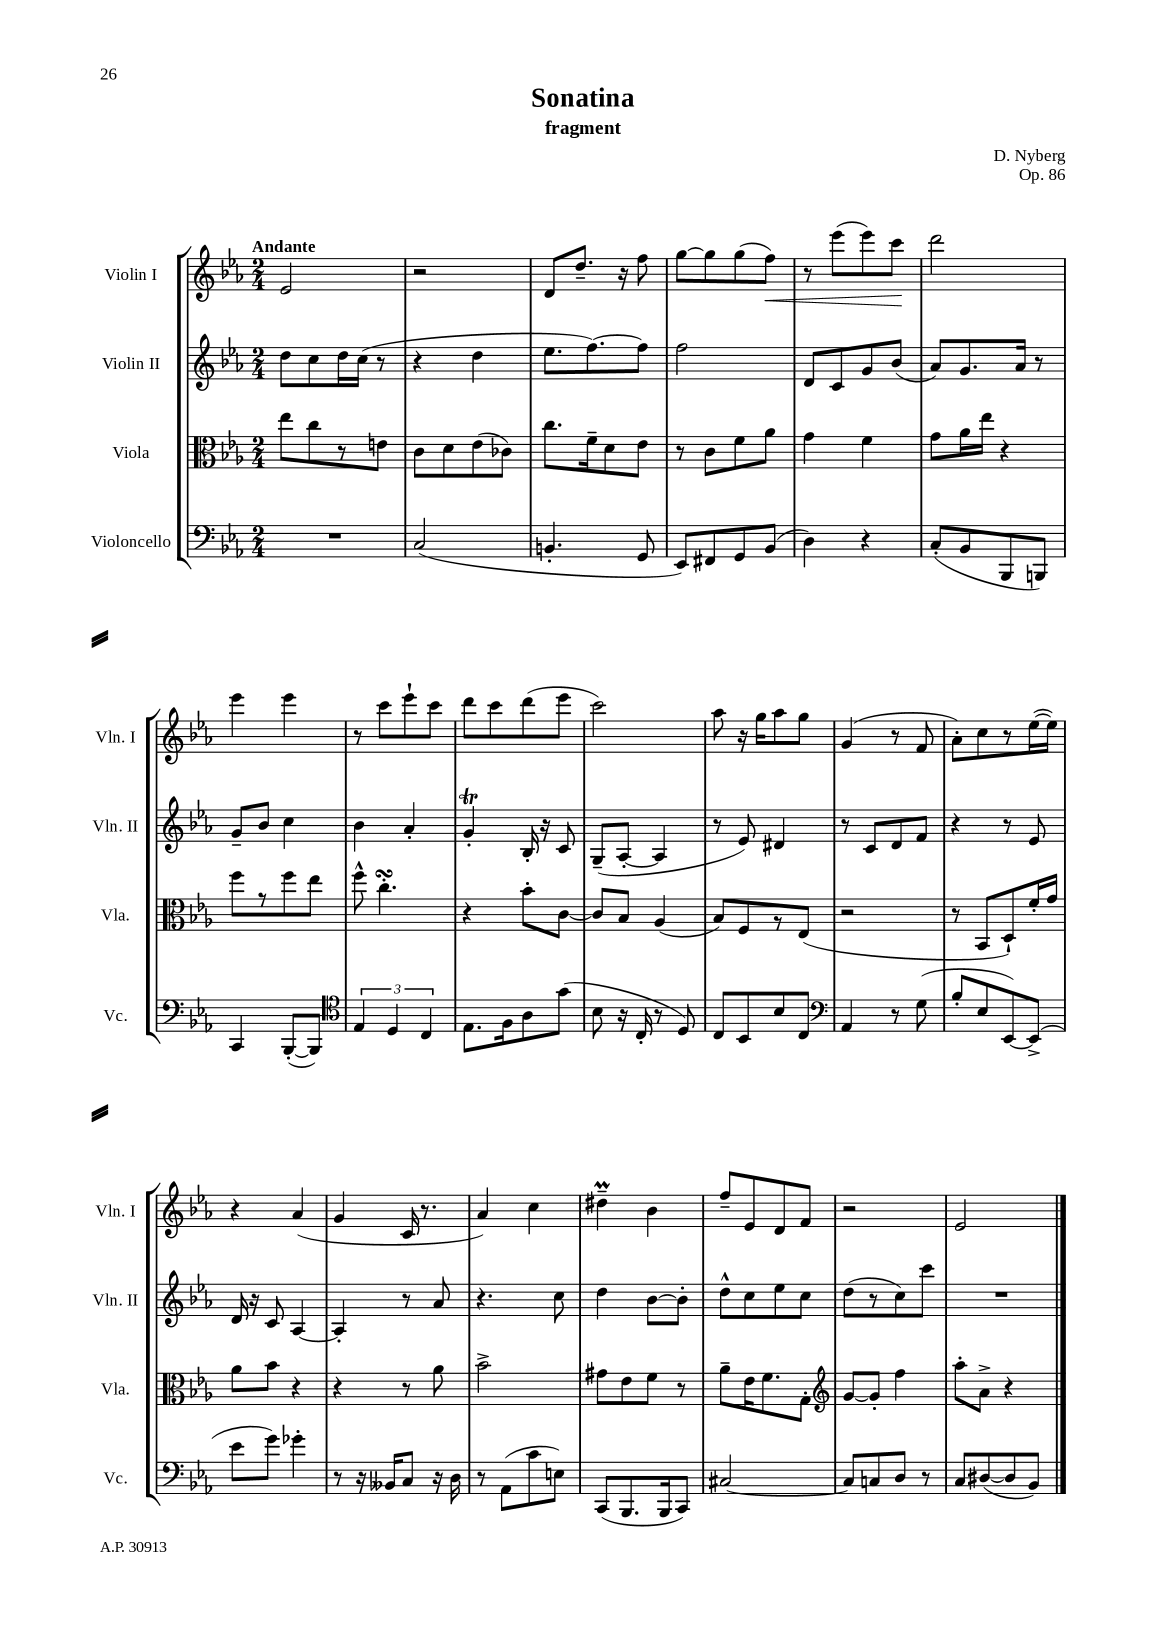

**kern	**kern	**kern	**kern
*staff4	*staff3	*staff2	*staff1
*clefF4	*clefC3	*clefG2	*clefG2
*k[b-e-a-]	*k[b-e-a-]	*k[b-e-a-]	*k[b-e-a-]
*M2/4	*M2/4	*M2/4	*M2/4
2r	8ee-\L	8dd\L	2e-/
.	8cc\	8cc\	.
.	8r	16dd\L	.
.	.	(16cc\JJ	.
.	8e\J	8r	.
=	=	=	=
(2C/	8c\L	4r	2r
.	8d\	.	.
.	(8e-\	4dd\	.
.	8c-\J)	.	.
=	=	=	=
4.BB'/	8.cc\L	8.ee-\L	8d/L
.	.	.	8.dd~/J
.	16f~\k	[8.ff\)	.
.	8d\	.	.
.	.	.	16r
8GG/	8e-\J	8ff\]J	8ff\
=	=	=	=
8EE-/L)	8r	2ff\	[8gg\L
8FF#/	8c\L	.	8gg\]
8GG/	8f\	.	(8gg\
(8BB-/J	8a-\J	.	8ff\J)
=	=	=	=
4D\)	4g\	8d/L	8r
.	.	8c/	(8eee-\L
4r	4f\	8g/	8eee-\)
.	.	(8b-/J	8ccc\J
=	=	=	=
(8C'/L	8g\L	8a-/L)	2ddd\
8BB-/	16a-\L	8.g/	.
.	16ee-\JJ	.	.
8BBB-/	4r	.	.
.	.	16a-/Jk	.
8BBB/J)	.	8r	.
=	=	=	=
4CC/	8ff\L	8g~/L	4eee-\
.	8r	8b-/J	.
([8BBB-'/L	8ff\	4cc\	4eee-\
8BBB-/]J)	8ee-\J	.	.
=	=	=	=
*clefC4	*	*	*
6E-/	8ff^^\	4b-\	8r
.	4.cc'\	.	8ccc\L
6D/	.	.	.
.	.	4a-'/	8eee-`\
6C/	.	.	.
.	.	.	8ccc\J
=	=	=	=
8.E-\L	4r	4g'/	8ddd\L
.	.	.	8ccc\
16F\k	.	.	.
8A-\	8b-'\L	16B-'/	(8ddd\
.	.	16r	.
(8g\J	[8c\J	8c/	8eee-\J
=	=	=	=
8B-\	8c/]L	(8G~/L	2ccc\)
16r	8B-/J	[8A-'/J	.
16C'/	.	.	.
8r	(4A-/	4A-/]	.
8D/)	.	.	.
=	=	=	=
8C/L	8B-/L)	8r	8aa-\
8BB-/	8F/	8e-/)	16r
.	.	.	16gg\LK
8B-/	8r	4d#/	8aa-\
8C/J	(8E-/J	.	8gg\J
=	=	=	=
*clefF4	*	*	*
4AA-/	2r	8r	(4g/
.	.	8c/L	.
8r	.	8d/	8r
(8G\	.	8f/J	8f/
=	=	=	=
8B-'/L	8r	4r	8a-'\L)
8E-/	8BB-/L	.	8cc\
[8EE-/)	8D`/)	8r	8r
(8EE-^/]J	16f'/L	8e-/	([16ee-\L
.	16g/JJ	.	16ee-\]JJ)
=	=	=	=
8e-\L	8a-\L	16d/	4r
.	.	16r	.
8g\J)	8b-\J	8c/	.
4g-'\	4r	[4A-/	(4a-/
=	=	=	=
8r	4r	4A-'/]	4g/
16r	.	.	.
16BB--/LK	.	.	.
8C/J	8r	8r	16c/
.	.	.	8.r
16r	8a-\	8a-/	.
16D\	.	.	.
=	=	=	=
8r	2b-^\	4.r	4a-/)
(8AA-\L	.	.	.
8c\	.	.	4cc\
8E\J)	.	8cc\	.
=	=	=	=
(8CC/L	8g#\L	4dd\	4dd#~\
8.BBB-/	8e-\	.	.
.	8f\J	[8b-\L	4b-\
16BBB-/k	.	.	.
8CC/J)	8r	8b-'\]J	.
=	=	=	=
[2C#/	8a-~\L	8dd^^\L	8ff~/L
.	16e-\K	8cc\	8e-/
.	8.f\	.	.
.	.	8ee-\	8d/
.	8G'\J	8cc\J	8f/J
=	=	=	=
*	*clefG2	*	*
8C#/]L	[8g/L	(8dd\L	2r
8C/	8g'/]J	8r	.
8D/J	4ff\	8cc\)	.
8r	.	8ccc\J	.
=	=	=	=
8C/L	8aa-'\L	2r	2e-/
([8D#/	8a-^\J	.	.
8D#/]	4r	.	.
8BB-/J)	.	.	.
==	==	==	==
*-	*-	*-	*-
